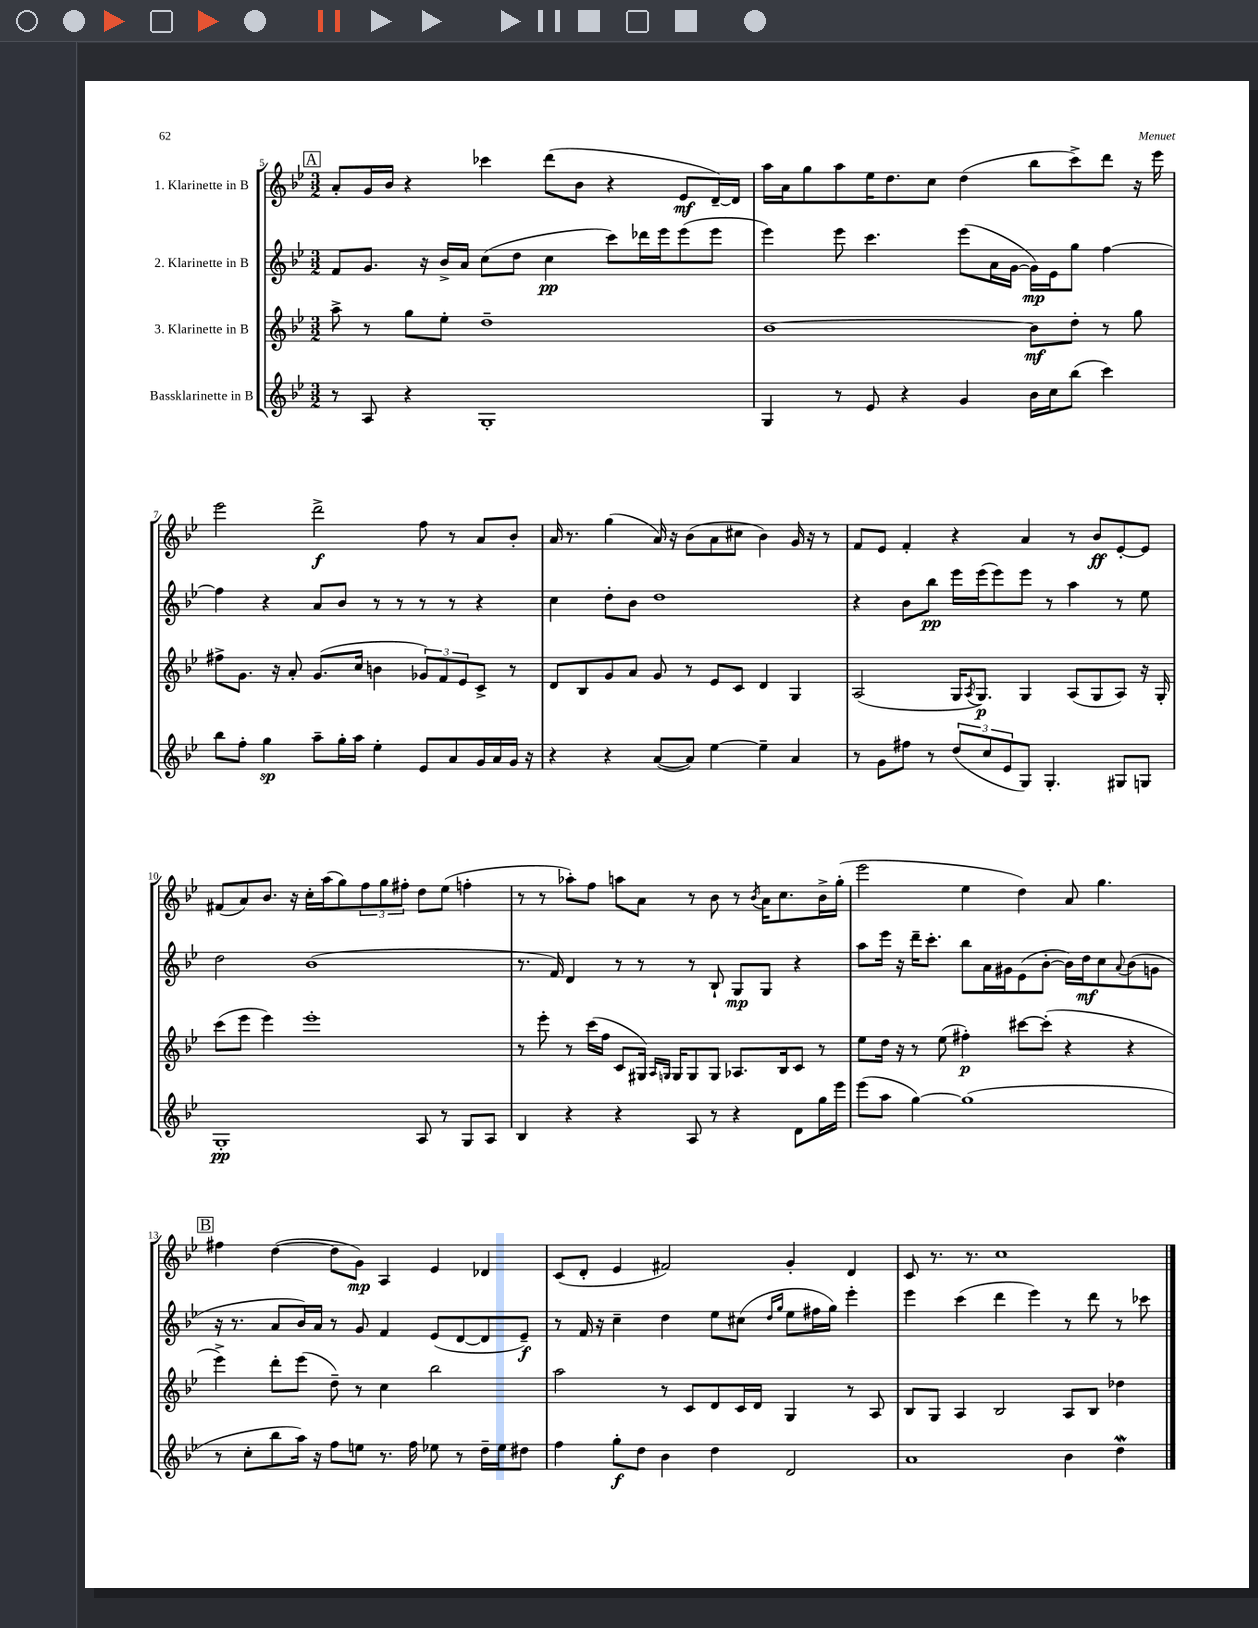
<<
\new StaffGroup <<
\new Staff = "s0" \with { instrumentName = "1. Klarinette in B" } {
    \clef treble \key bes \major \numericTimeSignature \time 3/2
    \mark \markup { \box "A" } a'8-. g'16 bes'16 r4 ces'''4 d'''8( bes'8 r4 ees'8\mf d'16~--) d'16 |
    a''16 a'16 g''8 a''8 ees''16 d''8. c''8 d''4( bes''8 c'''8->) d'''8 r16 ees'''16 |
    ees'''2 d'''2->\f f''8 r8 a'8 bes'8-. |
    a'16 r8. g''4( a'16) r16 bes'8( a'8 cis''8 bes'4) g'16 r16 r8 |
    f'8 ees'8 f'4-. r4 a'4 r8 bes'8\ff ees'8~-. ees'8 |
    fis'8( a'8) bes'8. r16 c''16-. a''16( g''8) \tuplet 3/2 { f''8 g''8 fis''8-. } d''8 ees''8( f''4-. |
    r8 r8 aes''8-.) f''8 a''8 a'8 r8 bes'8 r8 \acciaccatura { bes'8 } a'16 c''8. bes'16-> g''16-.( |
    ees'''2 ees''4 d''4) a'8 g''4. |
    \mark \markup { \box "B" } fis''4 d''4~( d''8 g'8\mp) a4 ees'4 des'4 |
    c'8( d'8-. ees'4 fis'2) g'4-. d'4 |
    c'8 r8. r8. c''1 \bar "|." |
}
\new Staff = "s1" \with { instrumentName = "2. Klarinette in B" } {
    \clef treble \key bes \major \numericTimeSignature \time 3/2
    \mark \markup { \box "A" } f'8 g'8. r16 bes'16-> a'16 c''8( d''8 c''4\pp c'''8) des'''16 ees'''16 ees'''8( ees'''8 |
    ees'''4) ees'''8 c'''4. ees'''8( a'16 g'16~ g'16\mp) ees'16 g''8 f''4~ |
    f''4 r4 a'8 bes'8 r8 r8 r8 r8 r4 |
    c''4 d''8-. bes'8 d''1 |
    r4 bes'8 bes''8\pp ees'''16 ees'''16( ees'''8) ees'''8 r8 a''4 r8 ees''8 |
    d''2 bes'1( |
    r8. f'16) d'4 r8 r8 r8 bes8-! g8\mp g8 r4 |
    a''8 ees'''16 r16 d'''16-- c'''8.-. bes''8 a'16 gis'16 ees'8( bes'8~-. bes'16) d''16\mf c''8 \appoggiatura { a'8 } bes'8( g'8 |
    \mark \markup { \box "B" } r16 r8. a'8 bes'16) a'16 r8 g'8 f'4 ees'8( d'8~ d'8 ees'8--\f) |
    r8 f'16 r16 c''4-- d''4 ees''8 cis''8( \grace { d''16 g''16 } ees''8 fis''16 g''16) ees'''4-. |
    ees'''4 c'''4( d'''4 ees'''4) r8 d'''8 r8 ces'''8 \bar "|." |
}
\new Staff = "s2" \with { instrumentName = "3. Klarinette in B" } {
    \clef treble \key bes \major \numericTimeSignature \time 3/2
    \mark \markup { \box "A" } a''8-> r8 g''8 ees''8-. d''1-- |
    bes'1~ bes'8\mf d''8-. r8 g''8 |
    fis''8-> g'8. r16 a'8-. g'8.( c''16 b'4 \tuplet 3/2 { ges'8) f'8 ees'8 } c'8-> r8 |
    d'8 bes8 g'8 a'8 g'8 r8 ees'8 c'8 d'4 g4 |
    a2( g16 \acciaccatura { a8 } g8.\p) g4 a8( g8 a8) r16 g16-. |
    c'''8( ees'''8 ees'''4) ees'''1-. |
    r8 ees'''8-. r8 c'''16( f''16 c'8 gis16) \grace { a16 g16 } g16 g8 g8 aes8. bes16 c'8 r8 |
    ees''8 d''16 r16 r8 ees''8( fis''4-.\p) cis'''8~ cis'''8-.( r4 r4 |
    \mark \markup { \box "B" } ees'''4->) d'''8-. ees'''8( d''8--) r8 c''4 bes''2 |
    a''2 r8 c'8 d'8 c'16 d'16 g4 r8 a8 |
    bes8 g8 a4 bes2 a8 bes8 des''4 \bar "|." |
}
\new Staff = "s3" \with { instrumentName = "Bassklarinette in B" } {
    \clef treble \key bes \major \numericTimeSignature \time 3/2
    \mark \markup { \box "A" } r8 a8 r4 g1-. |
    g4 r8 ees'8 r4 g'4 bes'16 c''16 bes''8( c'''4) |
    bes''8 f''8-. g''4\sp a''8-- g''16-. a''16 ees''4-. ees'8 a'8 g'16 a'16 g'16 r16 |
    r4 r4 a'8~( a'8) ees''4~ ees''4-- a'4 |
    r8 g'8 fis''8 r8 \tuplet 3/2 { d''8( c''8 ees'8 } g8) g4.-. gis8 g8 |
    g1-.\pp a8 r8 g8 a8 |
    bes4 r4 r4 a8 r8 r4 d'8 g''16 ees'''16 |
    ees'''8( a''8 g''4~) g''1( |
    \mark \markup { \box "B" } r8 c''8-. bes''8 a''16) r16 f''8 e''8 r8. f''16 ees''8 r8 d''16-- ees''16 dis''8 |
    f''4 g''8-.\f d''8 bes'4 d''4 d'2 |
    a'1 bes'4 d''4\mordent \bar "|." |
}
>>
>>
\layout { \context { \Score currentBarNumber = #5 } }
